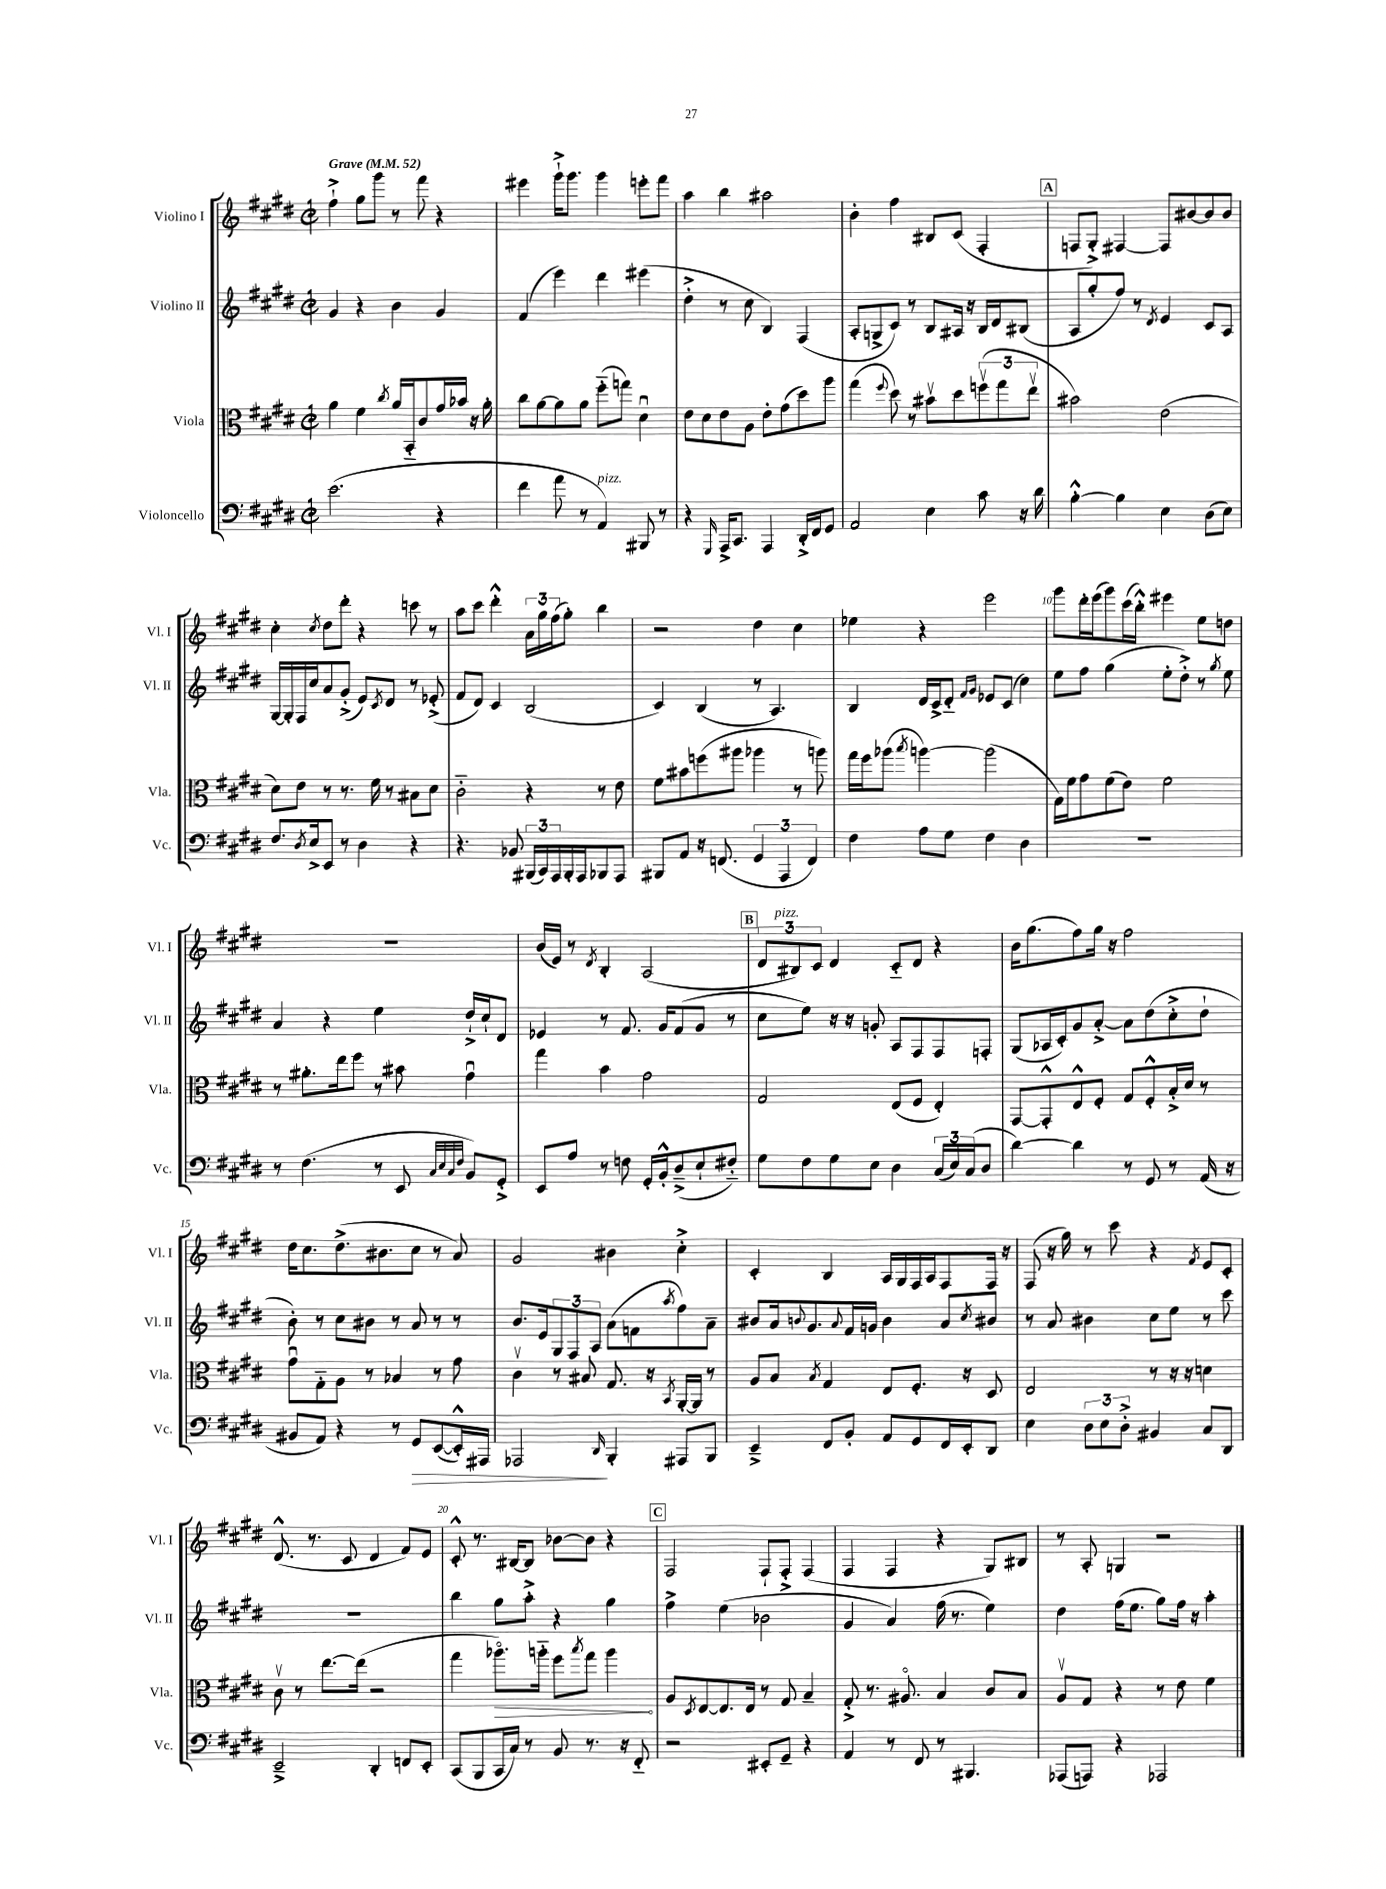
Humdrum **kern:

**kern	**kern	**kern	**kern
*staff4	*staff3	*staff2	*staff1
*clefF4	*clefC3	*clefG2	*clefG2
*k[f#c#g#d#]	*k[f#c#g#d#]	*k[f#c#g#d#]	*k[f#c#g#d#]
*M2/2	*M2/2	*M2/2	*M2/2
*met(c|)	*met(c|)	*met(c|)	*met(c|)
*MM52	*MM52	*MM52	*MM52
(2.e	4a	4g#	4ff#`^
.	4f#	4r	8gg#
.	.	.	8ggg#
.	8qcc#	.	.
.	16a	4b	8r
.	16BB'~	.	.
.	8c#	.	8fff#
4r	16g#	4g#	4r
.	16b-	.	.
.	16r	.	.
.	16a'	.	.
=	=	=	=
4f#	8cc#	(4f#	4eee#
.	[8a	.	.
8a	8a]	4eee)	16ggg#`^
.	.	.	8.ggg#
8r	8a	.	.
4AA)	(8ff#'~	4ddd#	4ggg#
.	8gg)	.	.
8BBB#	4d#u	(4eee#	8eee'
8r	.	.	8fff#
=	=	=	=
4r	8e	4dd#'^	4aa
.	8d#	.	.
16qqGGG#	.	.	.
16AAA^	8e	8r	4bb
8.CC#	.	.	.
.	8A	8cc#	.
4AAA	8e'	4B)	2aa#
.	(8g#	.	.
16DD#'^	8dd#)	(4F#	.
16FF#	.	.	.
8GG#	8aa	.	.
=	=	=	=
2AA	(4gg#	8A'	4b'
.	.	8G^	.
.	8qqff#	.	.
.	8dd#)	8c#)	4ff#
.	8r	8r	.
4E	8b#v	8B	8B#
.	8dd#	16A#	(8c#
.	.	16r	.
8c#	(12ffv	16B	4F#'
.	.	16d#	.
.	12gg#	.	.
16r	.	(8B#	.
.	12eev	.	.
16d#	.	.	.
=	=	=	=
[4B'^^	2b#)	8A	8F
.	.	8gg#'	8G#'^)
4B]	.	8ff#)	[4F#
.	.	8r	.
.	.	8qd#	.
4E	(2e	4e	8F#]
.	.	.	[8b#
(8D#	.	8c#	8b#]
8E)	.	8A	8b#
=	=	=	=
8.F#	8d#)	[16G#	4cc#'
.	.	16G#']	.
.	8e	16F#	.
8qD#	.	.	.
16E^	.	16cc#	.
.	.	.	8qcc#
8EE	8r	8a	8dd#
8r	8.r	(8g#'^	8ddd#'
4D#	.	8e)	4r
.	16f#	.	.
.	.	8qc#	.
.	8r	8d#	.
4r	8B#	8r	8ccc
.	8d#	(8e-'^	8r
=	=	=	=
4.r	2c#'~	8f#	8aa
.	.	8d#)	8ccc#
.	.	4c#	4ddd#'^^
8BB-	.	.	.
(24BBB#	4r	(2B	24a
24CC#)	.	.	24gg#
24AAA	.	.	(24ff#
16BBB#'	.	.	8gg#')
16AAA	.	.	.
8BBB-	8r	.	4bb
8AAA	8e	.	.
=	=	=	=
8BBB#	8f#	4c#)	2r
8AA	8b#	.	.
16r	(8ff	(4B	.
(8.FF	.	.	.
.	8aa#	.	.
6GG#	4aa-	8r	4dd#
.	.	4.A)	.
6AAA	.	.	.
.	8r	.	4cc#
6FF)	.	.	.
.	8aa)	.	.
=	=	=	=
4F#	16gg#	4B	4ee-
.	16ff#	.	.
.	(8aa-	.	.
.	8qbb	.	.
8A	[4aa)	16d#	4r
.	.	16c#^	.
8G#	.	8d#'~	.
.	.	16qqf#	.
.	.	16qqg#	.
4F#	(2aa]	8e-	2eee
.	.	(8c#	.
4D#	.	4cc#)	.
=	=	=	=
1r	16G#)	8ee	8ggg#
.	16f#	.	.
.	8g#	8ff#	16ddd#'
.	.	.	(16eee
.	(8f#	(4gg#	8ggg#)
.	8e)	.	(16ccc#
.	.	.	16bb'^^)
.	2f#	8ee'	4eee#
.	.	8dd#'^)	.
.	.	8r	8ee
.	.	8qgg#	.
.	.	8ee	8dd
=	=	=	=
8r	8r	4a	1r
(4.F#	8.a#'	.	.
.	.	4r	.
.	16ee	.	.
.	8ff#	.	.
8r	8r	4ee	.
8EE	8b#	.	.
32qqC#	.	.	.
32qqE	.	.	.
32qqC#	.	.	.
32qqF#	.	.	.
8BB)	4g#u	16dd#`^	.
.	.	16cc#`	.
8GG#'^	.	8d#	.
=	=	=	=
8EE	4gg#	4e-	(16b
.	.	.	16e)
8A	.	.	8r
.	.	.	8qd#
8r	4b	8r	4B'
8F	.	8.f#	.
16GG#'	2g#	.	(2A
16BB'^^	.	16g#	.
(8D#~^	.	(8f#	.
8E`	.	8g#	.
8F#'~)	.	8r	.
=	=	=	=
8G#	2G#	8cc#	12d#
.	.	.	12B#)
8F#	.	8ee)	.
.	.	.	12c#
8G#	.	16r	4d#
.	.	16r	.
8E	.	8g'	.
4D#	(8E	8A	8c#'~
.	8F#	8F#	8d#
(24C#	4E')	8F#	4r
24E)	.	.	.
(24C#	.	.	.
8D#	.	8F'	.
=	=	=	=
[4d#)	[8GG#	(8G#	16b
.	.	.	(8.gg#
.	8GG#'^^]	16A-	.
.	.	16c#')	.
4d#]	8E^^	8g#	8ff#)
.	8F#'	[8a'^	16gg#
.	.	.	16r
8r	8G#	8a]	2ff#
8GG#	8F#'^^	(8dd#	.
8r	16B'^	8cc#'^	.
.	16d#	.	.
(16AA	8r	8dd#`	.
16r	.	.	.
=	=	=	=
8BB#	8g#u	8b')	16dd#
.	.	.	8.cc#
8AA)	8G#'~	8r	.
4r	8A	8cc#	(8.dd#^
.	8r	8b#	.
.	.	.	8.b#
8r	4B-	8r	.
8GG#	.	8a	8cc#
([8EE	8r	8r	8r
16EE'^^])	8g#	8r	8a)
16AAA#	.	.	.
=	=	=	=
2AAA-	4c#v	8.b	2g#
.	.	16e	.
.	8r	12G#	.
.	.	12F#	.
.	8B#	.	.
.	.	12A	.
16qqDD#	.	.	.
4BBB'	8.G#	(8a	4b#
.	.	8f	.
.	16r	.	.
.	8qBB	8qaa	.
8AAA#	[16AA'	8ff#)	4cc#'^
.	16AA]	.	.
8BBB	8r	8a~	.
=	=	=	=
4EE~^	8A	8b#	4c#'
.	8B	16a	.
.	.	8qqb	.
.	.	8.g#	.
.	8qB	.	.
8FF#	4G#	.	4B
.	.	8qqa	.
8BB'	.	16f#	.
.	.	16g	.
8AA	8E	4b	16A
.	.	.	16G#
8GG#	8.F#'	.	16F#
.	.	.	16A
16FF#	.	8a	8F#
16EE'	16r	.	.
.	.	8qcc#	.
8DD#	8D#	8b#	16F#
.	.	.	16r
=	=	=	=
4E	2E	8r	(8F#
.	.	8a	16r
.	.	.	16gg#)
12D#	.	4b#	8r
12E	.	.	.
.	.	.	8ccc#
12D#'^	.	.	.
4BB#	8r	8cc#	4r
.	16r	8ee	.
.	16r	.	.
.	.	.	8qf#
8C#	4d	8r	8e
8DD#	.	8ccc#	8c#'
=	=	=	=
2EE~^	8c#v	1r	(8.d#^^
.	8r	.	.
.	.	.	8.r
.	[8.ee	.	.
.	.	.	8c#
.	(16ee]	.	.
4DD#'	2r	.	4d#
8FF	.	.	8f#)
8EE'	.	.	8e
=	=	=	=
(8CC#	4gg#	4bb	8c#'^^
8BBB	.	.	8.r
16CC#	8.aa-o)	8gg#	.
16C#)	.	.	[16B#
8r	.	8aa'^	8B#]
.	16aa'~	.	.
8BB	8ff#	4r	[8b-
.	8qbb	.	.
8.r	8gg#	.	8b-]
.	4aa	4gg#	4r
16r	.	.	.
8FF#'~	.	.	.
=	=	=	=
2r	8A	4ff#^	2F#
.	8qD#	.	.
.	[8E	.	.
.	8.E]	(4ee	.
.	16E	.	.
8EE#'	8r	2b-	8F#`
8GG#~	8G#	.	8F#'^
4r	4B~	.	(4F#
=	=	=	=
4AA	8G#'^	4g#	4F#
.	8.r	.	.
8r	.	4a)	4F#
.	8.A#o	.	.
8FF#	.	.	.
8r	4B	(16ff#	4r
.	.	8.r	.
4.BBB#	.	.	.
.	8c#	4ee)	8G#)
.	8B	.	8B#
=	=	=	=
(8AAA-	8Av	4dd#	8r
8AAA)	8G#	.	8A'
4r	4r	(16ff#	4G
.	.	8.ee	.
2AAA-	8r	8gg#)	2r
.	8e	16ff#	.
.	.	16r	.
.	4f#	4aa'	.
==	==	==	==
*-	*-	*-	*-
